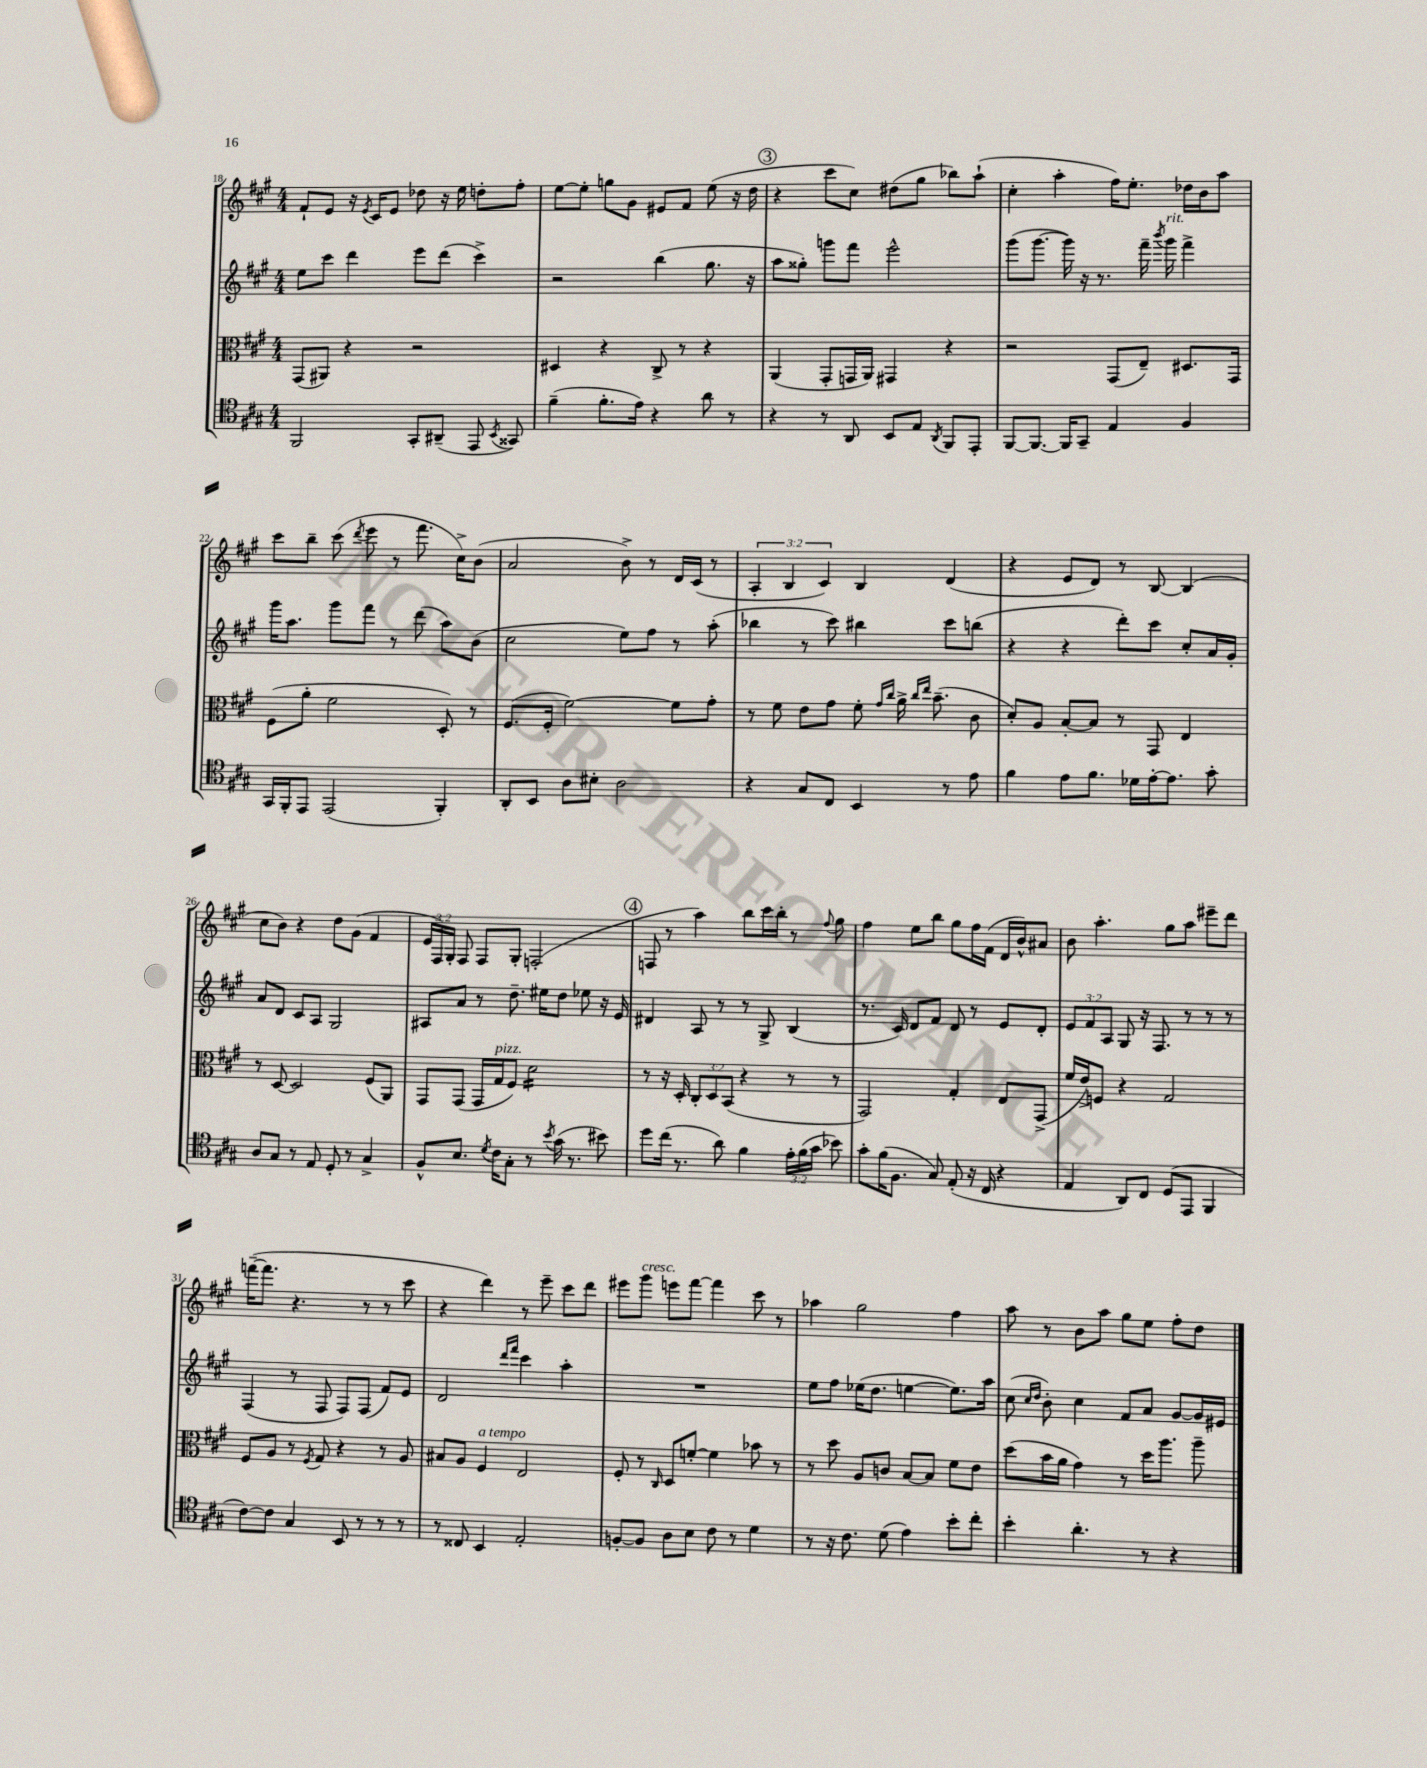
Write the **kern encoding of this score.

**kern	**kern	**kern	**kern
*part4	*part3	*part2	*part1
*staff4	*staff3	*staff2	*staff1
*clefC4	*clefC3	*clefG2	*clefG2
*k[f#c#g#]	*k[f#c#g#]	*k[f#c#g#]	*k[f#c#g#]
*M4/4	*M4/4	*M4/4	*M4/4
=18	=18	=18	=18
2FF#/	(8GG#/L	8ee\L	8f#`/L
.	8AA#X/J)	8ccc#\J	8e/J
.	4r	4ddd\	16r
.	.	.	8qe/
.	.	.	16c#/KL
.	.	.	8e/J
8GG#'/L	2r	8eee\L	8dd-X\
(8AA#X~/J	.	(8ddd\J	16r
.	.	.	16ee\
8EE/	.	4ccc#^\)	8ddn'\L
8qBB/	.	.	.
8GG##X/)	.	.	8ff#'\J
=19	=19	=19	=19
(4f#~\	4D#X/	2r	[8ee\L
.	.	.	8ee'\J]
8.f#'\L	4r	.	8ggn\L
.	.	.	8g#\J
16e\Jk)	.	.	.
4r	8C#^/	(4bb\	8e#X/L
.	8r	.	8f#/J
8a\	4r	8.gg#\	(8ee\
8r	.	.	16r
.	.	16r	16dd\
!!LO:REH:place=s1:t=3
=20	=20	=20	=20
4r	(4AA/	8aa\L	4r
.	.	8gg##X'\J)	.
8r	8GG#'/L	8gggn\L	8ccc#\L
8AA/	16GGn/L	8fff#\J	8cc#\J)
.	16AA/JJ)	.	.
8BB/L	4GG#X/	2eee^^\	(8dd#X\L
8E/J	.	.	8gg#\J
8qAA/	.	.	.
8FF#/L	4r	.	8bb-X\L)
8EE'/J	.	.	(8aa`\J
=21	=21	=21	=21
[8FF#/L	2r	(8ggg#\L	4cc#'\
8.FF#/J_	.	[8.ggg#\J	.
.	.	.	4aa'\
16FF#/KL]	.	16ggg#\])	.
8GG#~/J	.	16r	.
.	.	8.r	.
4E/	(8GG#/L	.	16ff#\KL)
.	.	.	8.ee'\J
.	8E~/J)	16fff#~\	.
.	.	8qbbb/	.
!	!	!LO:TX:a:i:t=rit.	!
.	.	16ggg#\	.
4F#/	8.D#X/L	4fff#^\	16dd-X\LL
.	.	.	16b\J
.	.	.	8aa\J
.	16GG#/Jk	.	.
!!LO:LB:g=z
=22	=22	=22	=22
16GG#/LL	(8F#\L	16ggg#\KL	8ccc#\L
16FF#'/J	.	8.aa\J	.
8EE/J	8a'\J	.	8bb~\J
(2EE/	2f#\	8ggg#\L	(8ccc#\
.	.	.	8qddd/
.	.	8fff#\J	8eee\
.	.	8r	8r
.	.	(8ddd\	8.fff#\
4FF#'/)	8D'/)	8aa\L)	.
.	.	.	16cc#^\KL)
.	8r	(8b\J	(8b\J
=23	=23	=23	=23
8AA'/L	(8.F#/L	2cc#\	2a/
8BB/J	.	.	.
.	16F#'/Jk	.	.
8A\L	[2f#\)	.	.
8B#X'\J	.	.	.
2A\	.	8ee\L)	8b^\)
.	.	8ff#\J	8r
.	8f#\L]	8r	16d/LL
.	.	.	(16c#/JJ
.	8g#'\J	(8aa'\	8r
=24	=24	=24	=24
4r	8r	4bb-X\	6A'/
.	8f#\	.	.
.	.	.	6B/
8G#/L	8e\L	8r	.
.	.	.	6c#/)
8C#/J	8g#\J	8ccc#\)	.
4BB/	8f#'\	4bb#X\	4B/
.	16qqg#/LL	.	.
.	16qqcc#/JJ	.	.
.	16a^\	.	.
.	16qqcc#/LL	.	.
.	16qqee/JJ	.	.
.	(8.b~\	.	.
8r	.	8ccc#\L	(4d/
8e\	8c#\	(8bbn\J	.
=25	=25	=25	=25
4f#\	8d'/L)	4r	4r
.	8A/J	.	.
8e\L	[8B'/L	4r	8e/L
8.f#\J	8B/J]	.	8d/J)
.	8r	8ddd'\L)	8r
16d-X\LL	.	.	.
[16e'\J	8GG#/	8ccc#\J	[8B/
8.e\J]	.	.	.
.	4E/	8cc#'/L	(4B/]
8g#'\	.	16a/L	.
.	.	16g#'/JJ	.
!!LO:LB:g=z
=26	=26	=26	=26
8A/L	8r	8a/L	8cc#\L
8G#/J	[8D/	8d/J	8b\J)
8r	2D/]	8c#/L	4r
8E/	.	8A/J	.
8D'/	.	2G#/	8dd\L
8r	.	.	(8g#\J
4G#^/	(8F#/L	.	4f#/
.	8AA/J)	.	.
=27	=27	=27	=27
8F#^^/L	8GG#/L	8A#X/L	24e/LL
.	.	.	24F#/)
.	.	.	24G#'/JJ
8.B/J	(8GG#/J	8a/J	8F#/
.	16GG#/LL	8r	8F#/L
8qd/	.	.	.
!	!LO:TX:a:i:t=pizz.	!	!
16c#\KL	16G#/J	.	.
8G#'\J	8F#/J)	8.dd~\	8G#'/J
*	*tremolo	*	*
8r	16d\LL	.	(2Fn'/
.	16d\	16ee#X\KL	.
8qb/	.	.	.
(16g#\	16d\	8dd\J	.
8.r	16d\	.	.
.	16d\	8ee-X\	.
.	16d\	.	.
8b#X\)	16d\	16r	.
.	16d\JJ	16e/	.
*	*Xtremolo	*	*
!!LO:REH:place=s1:t=4
=28	=28	=28	=28
8dd\L	8r	4d#X/	8Fn/
(16cc#\Jk	16r	.	8r
8.r	16D'/	.	.
.	12C#'/L	8A/	4aa\)
.	12D/	.	.
8a\)	.	8r	.
.	(12BB/J	.	.
4f#\	4r	8r	8bb\L
.	.	8G#^/	16ccc#\L
.	.	.	16bb'\JJ
24e'\LL	8r	(4B/	8r
(24f#\	.	.	.
24g#\JJ	.	.	.
.	.	.	8qqff#/
8b-X\)	8r	.	8gg#\
=29	=29	=29	=29
8g#'\L	2GG#/)	8.r	4ff#\
(16f#\K	.	.	.
8.F#\J	.	16c#/)	.
.	.	8d/L	8ee\L
8G#/)	.	8f#/J	8bb\J
(8E'/	4G#'/	8d/	8gg#\L
16r	.	8r	16ff#\L
16C#/	.	.	(16f#\JJ
4r	8E/L	8e/L	16d/LL
.	.	.	16b^^/J)
.	(8GG#^/J	8d'/J	8a#X/J
=30	=30	=30	=30
4E/	16f#/LL	12e/L	8b\
.	16e^/J)	.	.
.	.	12f#/	.
.	8Fn/J	.	4.aa'\
.	.	12A/J	.
8AA/L)	4r	8G#/	.
8C#/J	.	16r	.
.	.	8.F#/	.
(8D/L	2G#/	.	8gg#\L
8EE/J	.	8r	8aa\J
4FF#/	.	8r	8eee#X~\L
.	.	8r	8ddd\J
!!LO:LB:g=z
=31	=31	=31	=31
[8c#\L)	8F#/L	(4F#/	([16fffn~\KL
.	.	.	8.fff\J]
8c#\J]	8A/J	.	.
4G#/	8r	8r	4.r
.	8qF#/	.	.
.	8G#/	8F#/	.
8BB/	4r	8F#/L)	.
8r	.	(8F#/J	8r
8r	8r	8f#/L)	8r
8r	8A/	8e/J	8ccc#\
=32	=32	=32	=32
8r	8B#X/L	2d/	4r
8C##X/	8A/J	.	.
!	!LO:TX:a:i:t=a tempo	!	!
4BB/	4F#/	.	4ddd\)
.	.	16qqddd/LL	.
.	.	16qqfff#/JJ	.
2E'/	2E/	4ccc#\	8r
.	.	.	8eee~\
.	.	4aa'\	8ccc#\L
.	.	.	8ddd\J
=33	=33	=33	=33
[8Fn'/L	8F#'/	1r	8eee#X\L
!	!	!	!LO:TX:a:i:t=cresc.
8F/J]	8r	.	8ggg#\J
.	16qqC#/	.	.
8A\L	8D/L	.	8eeen\L
8B\J	[8fn'/J	.	[8fff#\J
8c#\	4f\]	.	4fff#\]
8r	.	.	.
4d\	8b-X\	.	8ccc#\
.	8r	.	8r
=34	=34	=34	=34
8r	8r	8ee\L	4aa-X\
16r	8dd\	8ff#\J	.
8.c#\	.	.	.
.	8A/L	(16ee-X\KL	2gg#\
.	.	8.dd\J	.
(8d\	8cn/J	.	.
4e\)	[8B/L	[4een\	.
.	8B/J]	.	.
8b'\L	8f#\L	8.ee\L])	4ff#\
8cc#'\J	8e\J	.	.
.	.	16aa\Jk	.
=35	=35	=35	=35
4b'\	(8dd\L	(8cc#\	8aa\
.	.	16qqcc#/LL	.
.	.	16qqdd/JJ	.
.	16b\L	8b'\)	8r
.	16a\JJ	.	.
4.a'\	4g#\)	4cc#\	8b\L
.	.	.	8aa\J
.	8r	8f#/L	8gg#\L
8r	16dd\KL	8a/J	8ee\J
.	8.aa\J	.	.
4r	.	[8g#/L	8ff#'\L
.	8aa~\	16g#/L]	8dd\J
.	.	16e#X/JJ	.
==	==	==	==
*-	*-	*-	*-
